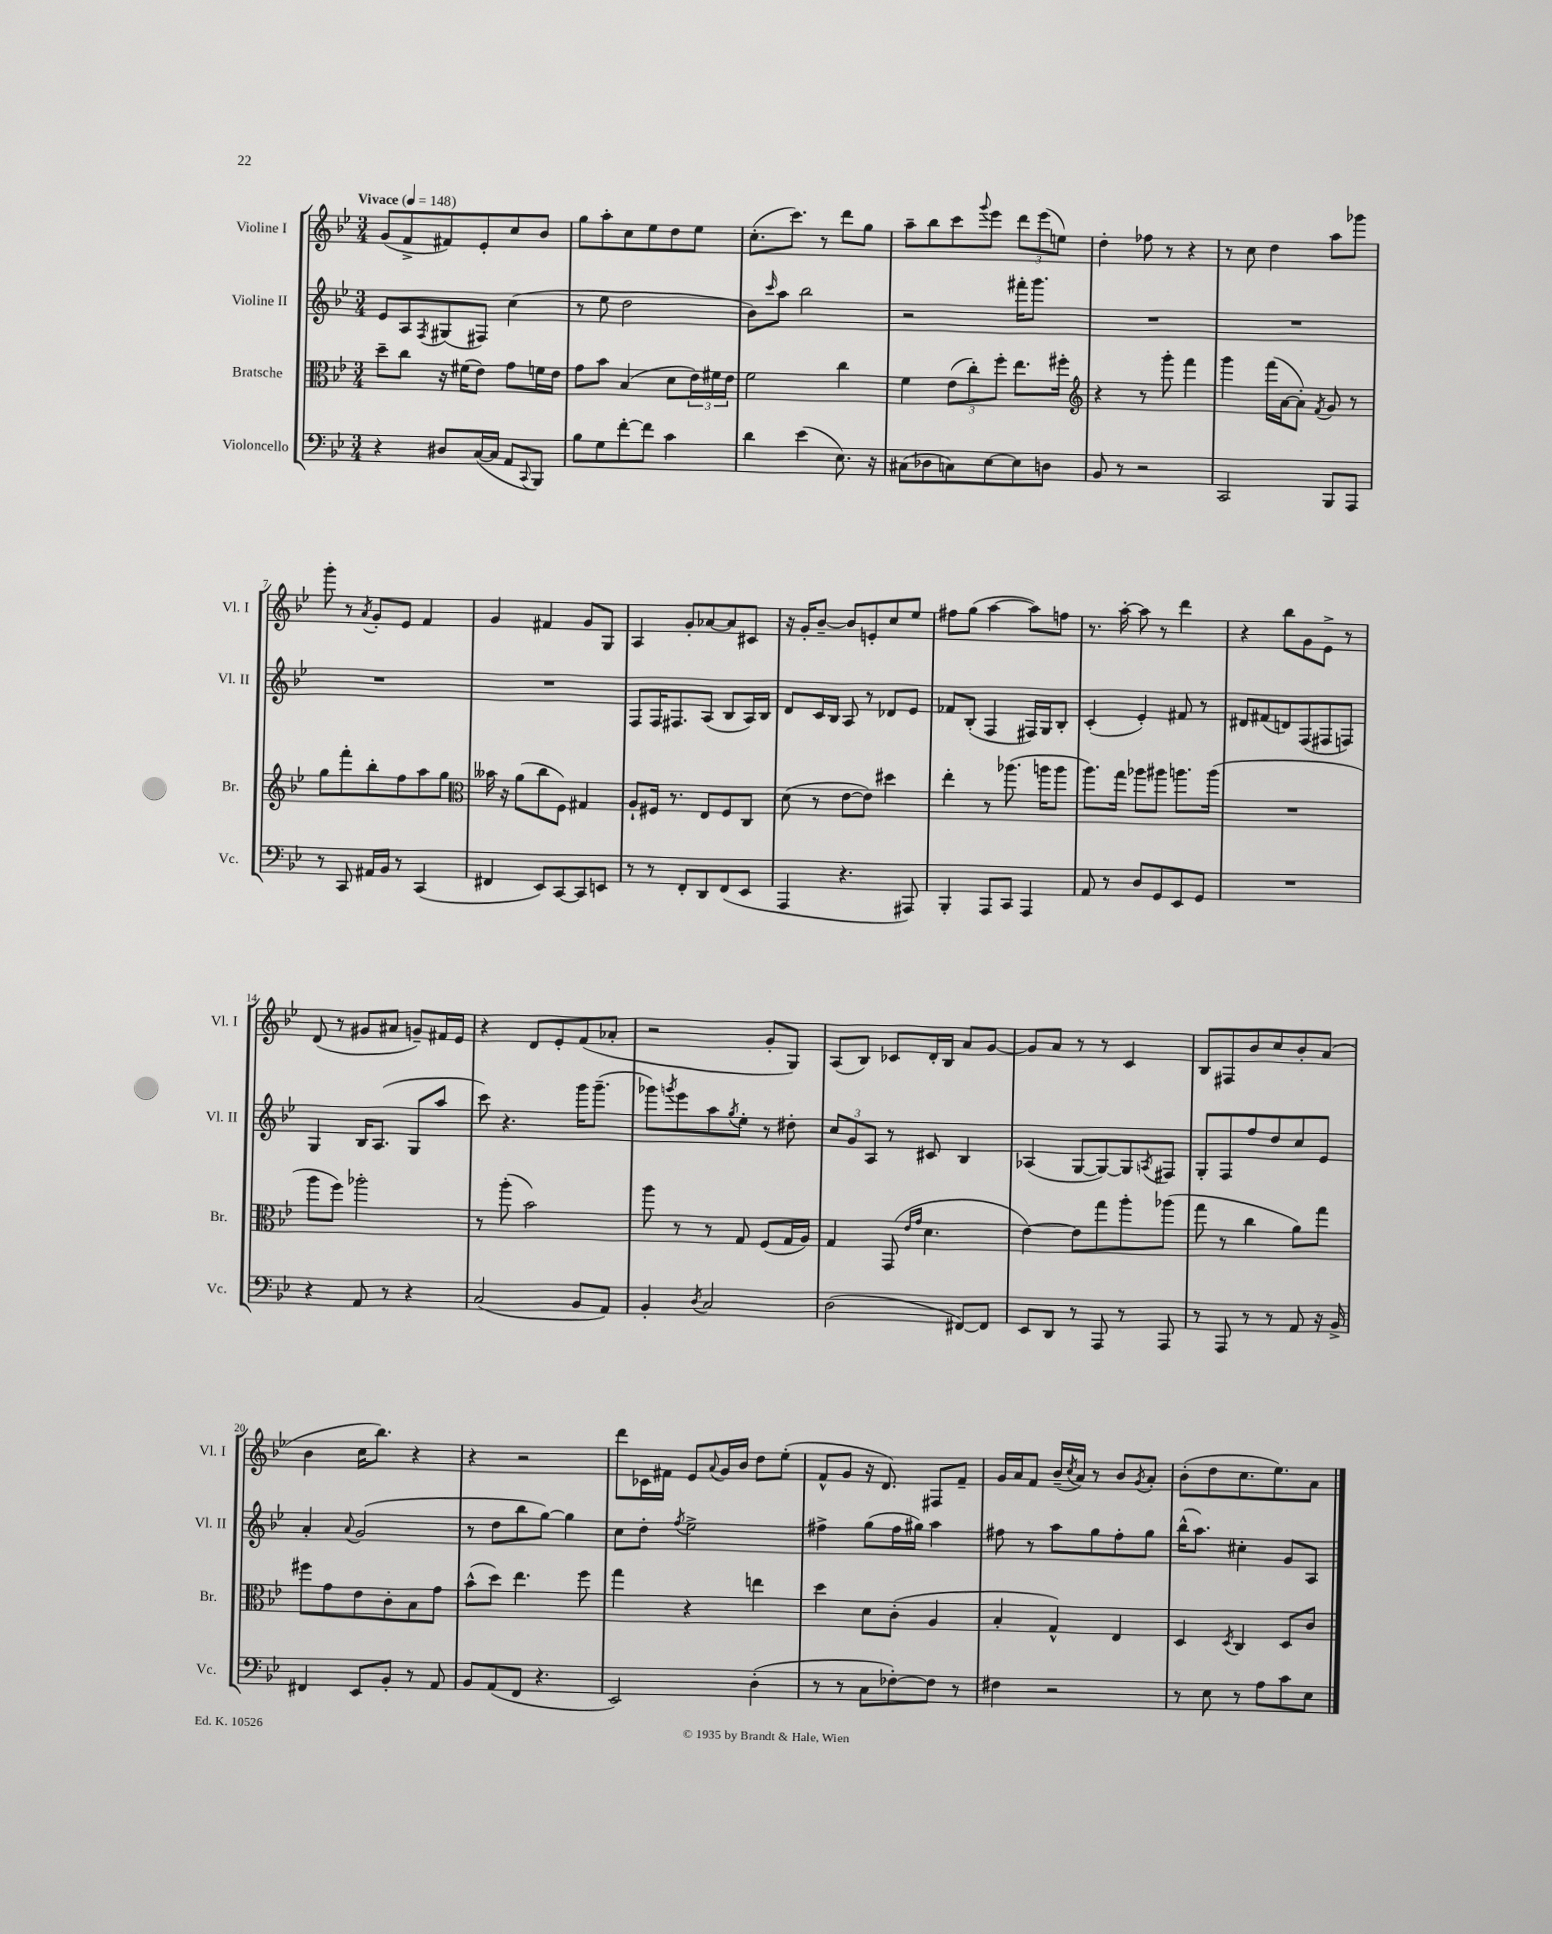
<<
\new StaffGroup <<
\new Staff = "s0" \with { instrumentName = "Violine I" shortInstrumentName = "Vl. I" } {
    \clef treble \key bes \major \numericTimeSignature \time 3/4 \tempo "Vivace" 4 = 148
    g'8( f'8-> fis'8) ees'8-. c''8 bes'8 |
    g''8 a''8-. c''8 ees''8 d''8 ees''8 |
    c''8.-.( c'''8.) r8 d'''8 g''8 |
    a''8-- bes''8 c'''8 \appoggiatura { g'''8 } ees'''8 \tuplet 3/2 { d'''8 ees'''8( e''8) } |
    d''4-. fes''8 r8 r4 |
    r8 c''8 d''4 a''8 ges'''8 |
    g'''8-. r8 \acciaccatura { a'8 } g'8-. ees'8 f'4 |
    g'4 fis'4 g'8 g8 |
    a4 g'8-. aes'8~ aes'8 cis'8 |
    r16 g'16-. bes'8~-- bes'8 e'8-. c''8 ees''8 |
    fis''8 g''8( a''4~ a''8) f''8 |
    r8. a''16~-. a''8 r8 d'''4 |
    r4 bes''8 g'8 ees'8-> r8 |
    d'8( r8 gis'8 ais'8 g'8--) fis'16 ees'16 |
    r4 d'8 ees'8-. f'8( aes'8-. |
    r2 g'8-. g8) |
    a8( bes8) ces'8 d'16-. bes16 a'8 g'8~ |
    g'8 a'8 r8 r8 c'4 |
    bes8 fis8 bes'8 c''8 bes'8-. a'8( |
    bes'4 c''16 bes''8.) r4 |
    r4 r2 |
    d'''8 ces'16 fis'16 ees'8 \appoggiatura { a'8 } g'16 bes'16 d''8 ees''8-.( |
    f'8-^ g'8 r16 d'8.) fis8 f'8-- |
    g'16 a'16 f'8 bes'16--( \acciaccatura { c''8 } a'16) r8 bes'8 \acciaccatura { g'8 } a'8-. |
    bes'8-.( d''8 c''8. ees''8.) a'8 \bar "|." |
}
\new Staff = "s1" \with { instrumentName = "Violine II" shortInstrumentName = "Vl. II" } {
    \clef treble \key bes \major \numericTimeSignature \time 3/4
    ees'8 a8 \acciaccatura { f8 } gis8( fis8) c''4( |
    r8 ees''8 d''2 |
    bes'8) \grace { c'''16 } a''8 bes''2 |
    r2 fis'''16-. g'''8. |
    R2. |
    R2. |
    R2. |
    R2. |
    f8 f16 fis8. a8( bes8 a16) bes16 |
    d'8 c'16 bes16 a8 r8 des'8 ees'8 |
    fes'8 bes8-.( f4 fis16) g16 bes8-. |
    c'4-.( ees'4-.) fis'8 r8 |
    dis'8 fis'8( d'8) f8( fis8 f8) |
    g4 bes16 a8.( g8 a''8 |
    c'''8) r4. g'''16 g'''8.--( |
    ges'''8) \acciaccatura { g'''8 } ees'''8 a''8 \acciaccatura { g''8 } ees''8-. r8 dis''8-. |
    \tuplet 3/2 { c''8 g'8 a8 } r8 cis'8 bes4 |
    aes4( g8~ g8~) g8 \acciaccatura { a8 } fis8 |
    g8-. f8 f''8 d''8 c''8 ees'8 |
    a'4-. \appoggiatura { a'8 } g'2( |
    r8 d''8 bes''8 g''8~) g''4 |
    c''8 d''8-. \acciaccatura { f''8 } ees''2-> |
    fis''4-> g''8( fis''16 gis''16) a''4 |
    fis''8 r8 a''8 g''8 fis''8-. g''8 |
    bes''16-^( a''8.) cis''4-. g'8 a8 \bar "|." |
}
\new Staff = "s2" \with { instrumentName = "Bratsche" shortInstrumentName = "Br." } {
    \clef alto \key bes \major \numericTimeSignature \time 3/4
    d''8-- c''8 r16 fis'16( ees'8) g'8 f'16 ees'16 |
    g'8 bes'8 bes4( d'8 \tuplet 3/2 { ees'16) fis'16 ees'16 } |
    f'2 c''4 |
    f'4 \tuplet 3/2 { ees'8( c''8-.) f''8-. } ees''8. fis''16-. |
    \clef treble r4 r8 g'''8-. f'''4 |
    g'''4 f'''16( a'16~ a'8-.) \acciaccatura { f'8 } g'8 r8 |
    g''8 f'''8-. bes''8-. f''8 a''8 g''8 |
    \clef alto beses'16 r16 a'8( c''8 f8) gis4 |
    a8-! fis16 r8. ees8 fis8 c8 |
    d'8( r8 ees'8~ ees'8) dis''4 |
    ees''4-. r8 aes''8.( a''16 a''8 |
    a''8.) g''16 aes''8 ais''8 a''8. a''16( |
    R2. |
    a''8 f''8) aes''2-. |
    r8 a''8-.( bes'2) |
    a''8 r8 r8 g8 f8( g16 a16) |
    g4 g,8( \grace { ees'16 g'16 } d'4. |
    ees'4~) ees'8 g''8 a''8-. aes''8( |
    g''8 r8 c''4 a'8) g''8 |
    fis''8 g'8 ees'8 c'8-. bes8 g'8 |
    bes'8-^( d''8) ees''4. f''8 |
    g''4 r4 e''4 |
    d''4 d'8 c'8-.( a4 |
    bes4-. g4-^) ees4 |
    d4 \acciaccatura { d8 } c4 d8 c'8 \bar "|." |
}
\new Staff = "s3" \with { instrumentName = "Violoncello" shortInstrumentName = "Vc." } {
    \clef bass \key bes \major \numericTimeSignature \time 3/4
    r4 dis8 c16~( c16 a,8 \appoggiatura { c,8 } bes,,8) |
    bes8 g8 f'8~-. f'8 c'4 |
    d'4 ees'4( ees8.) r16 |
    cis8( des8 c8) ees8~ ees8 d8 |
    bes,8 r8 r2 |
    c,2 bes,,8 a,,8 |
    r8 c,8 ais,16 bes,16 r8 c,4( |
    fis,4 ees,8) c,8~ c,8 e,8 |
    r8 r8 f,8-. d,8 f,8( ees,8 |
    a,,4 r4. ais,,8) |
    bes,,4-. a,,8 c,8 a,,4 |
    a,8 r8 d8 g,8 ees,8 g,8 |
    R2. |
    r4 a,8 r8 r4 |
    c2( bes,8 a,8) |
    bes,4-. \acciaccatura { d8 } c2 |
    d2( fis,8~) fis,8 |
    ees,8 d,8 r8 a,,8 r8 a,,8 |
    r8 a,,8 r8 r8 a,8 r16 bes,16-> |
    fis,4 ees,8 bes,8-. r8 a,8 |
    bes,8 a,8( f,8 r4. |
    ees,2) d4-.( |
    r8 r8 c8 fes8~-.) fes8 r8 |
    fis4 r2 |
    r8 ees8 r8 a8 c'8 ees8 \bar "|." |
}
>>
>>
